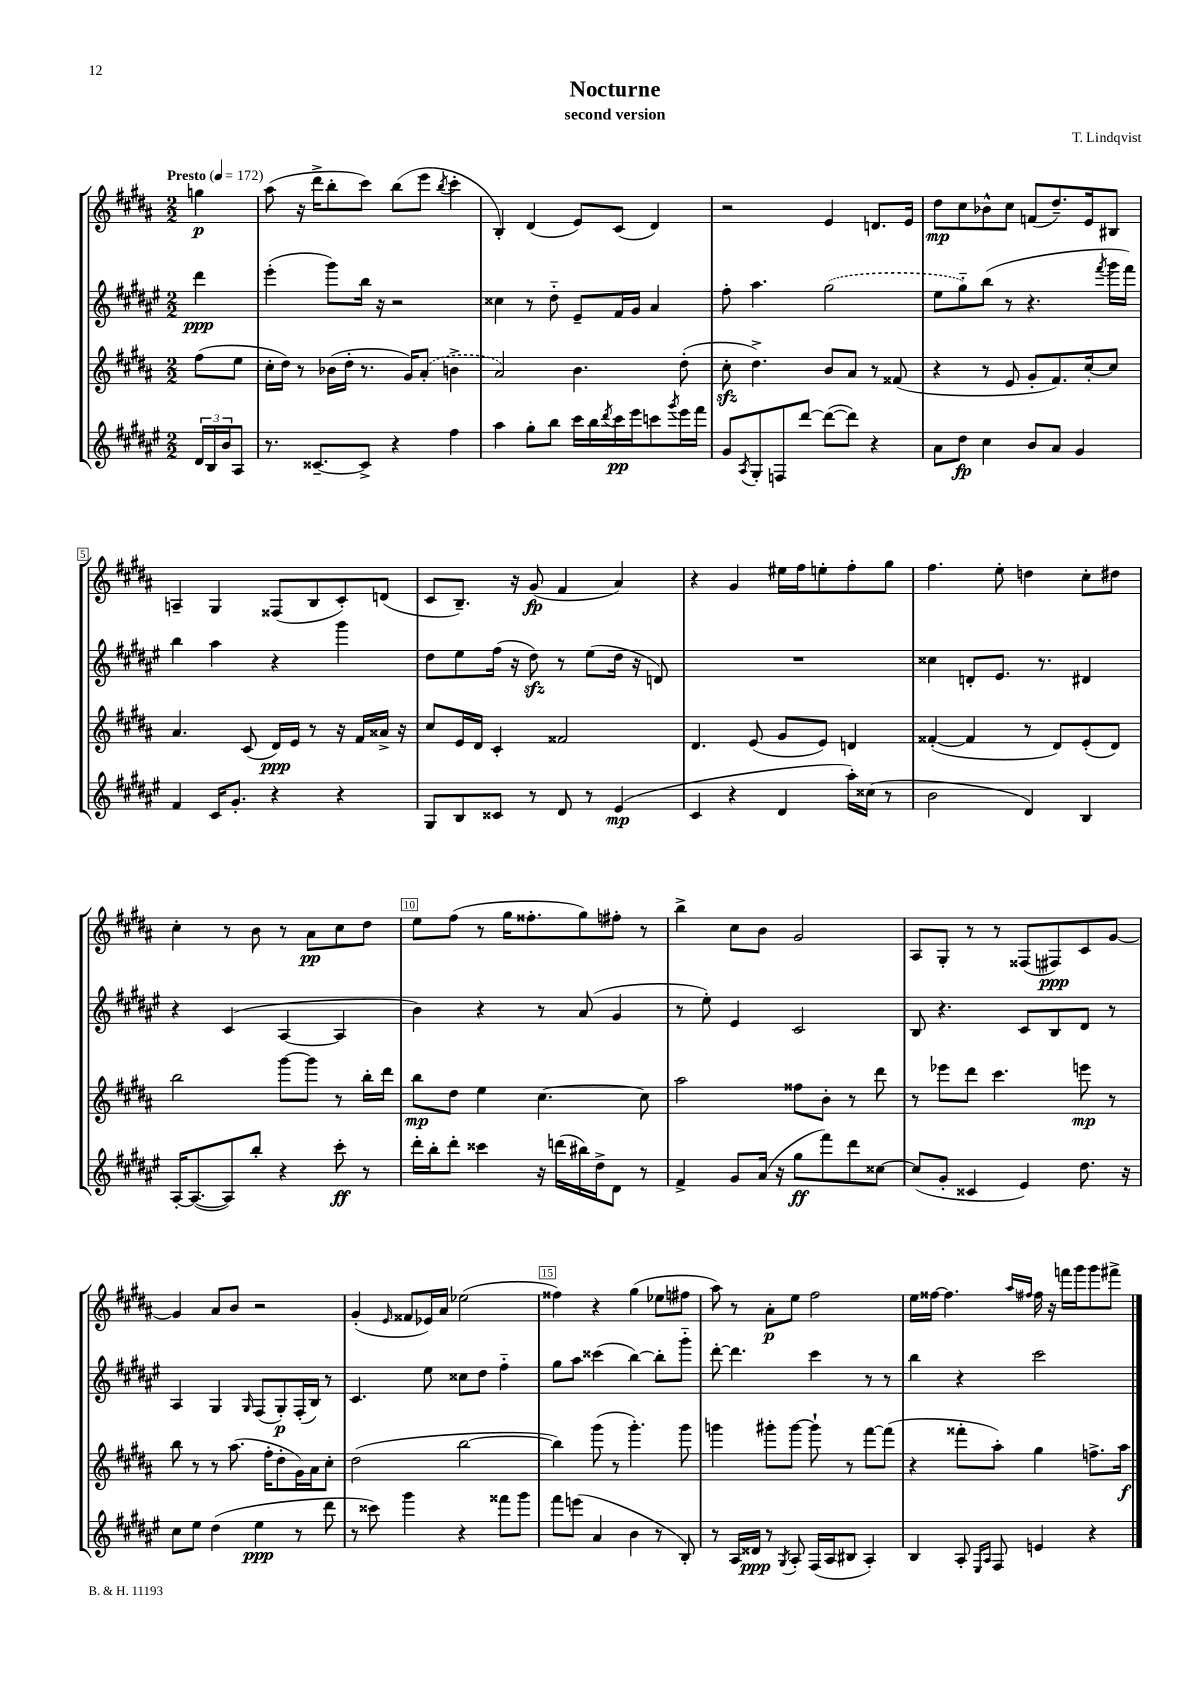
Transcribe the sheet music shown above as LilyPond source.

\header { title = "Nocturne" composer = "T. Lindqvist" subtitle = "second version" }
<<
\new StaffGroup <<
\new Staff = "s0" {
    \clef treble \key b \major \numericTimeSignature \time 2/2 \partial 4 \tempo "Presto" 4 = 172
    g''4\p |
    ais''8( r16 dis'''16-> b''8-. cis'''8) b''8( e'''8 \acciaccatura { b''8 } cis'''4-. |
    b4-.) dis'4( e'8) cis'8( dis'4) |
    r2 e'4 d'8. e'16 |
    dis''8\mp cis''8 bes'8-^ cis''8 f'8( dis''8.--) e'16 bis8 |
    a4-- gis4 fisis8( b8 cis'8-.) d'8( |
    cis'8 b8.--) r16 gis'8\fp( fis'4 ais'4) |
    r4 gis'4 eis''16 fis''16 e''8-. fis''8-. gis''8 |
    fis''4. e''8-. d''4 cis''8-. dis''8 |
    cis''4-. r8 b'8 r8 ais'8\pp cis''8 dis''8 |
    e''8 fis''8( r8 gis''16 fisis''8.-. gis''8) fis''8-. r8 |
    b''4-> cis''8 b'8 gis'2 |
    ais8 gis8-. r8 r8 fisis8( fis8\ppp) cis'8 gis'8~ |
    gis'4 ais'8 b'8 r2 |
    gis'4-.( \grace { e'16 } fisis'8 ees'16) ais'16 ees''2( |
    fisis''4) r4 gis''4( ees''8 fis''8 |
    ais''8) r8 ais'8-.\p e''8 fis''2 |
    e''16 fisis''16~ fisis''4. \grace { ais''16 fis''16 } fis''16 r16 f'''16 gis'''16 gis'''8 fis'''8-> \bar "|." |
}
\new Staff = "s1" {
    \clef treble \key fis \major \numericTimeSignature \time 2/2 \partial 4
    dis'''4\ppp |
    eis'''4-.( gis'''8) b''16 r16 r2 |
    cisis''4 r8 dis''8-_ eis'8-- fis'16 gis'16 ais'4 |
    fis''8-. ais''4. \once \slurDashed gis''2( |
    eis''8 gis''8-_) b''8( r8 r4. \acciaccatura { fis'''8 } gis'''16 fis'''16) |
    b''4 ais''4 r4 gis'''4 |
    dis''8 eis''8 fis''16( r16 dis''8\sfz) r8 eis''8( dis''16 r16 d'8) |
    R1 |
    cisis''4 d'8-. eis'8. r8. dis'4 |
    r4 cis'4( ais4~ ais4 |
    b'4) r4 r8 ais'8( gis'4 |
    r8 eis''8-.) eis'4 cis'2 |
    b8 r4. cis'8 b8 dis'8 r8 |
    ais4 gis4 \grace { gis16 } fis8( gis8-.\p) fis16-.( b16) r8 |
    cis'4. eis''8 cisis''8 dis''8 fis''4-_ |
    gis''8 ais''8 cisis'''4( b''4~) b''8-. gis'''8-_ |
    dis'''8~-. dis'''4. cis'''4 r8 r8 |
    b''4 r4 cis'''2 \bar "|." |
}
\new Staff = "s2" {
    \clef treble \key b \major \numericTimeSignature \time 2/2 \partial 4
    fis''8( e''8 |
    cis''16-. dis''16) r8 bes'16( dis''16-. r8. gis'16) \once \slurDashed ais'8-.( b'4-> |
    ais'2) b'4. dis''8-.( |
    cis''8-.\sfz dis''4.->) b'8 ais'8 r8 fisis'8( |
    r4 r8 e'8 gis'8-. fis'8.) cis''16~-. cis''8 |
    ais'4. cis'8( dis'16\ppp) e'16 r8 r16 fis'16 aisis'16-> r16 |
    cis''8 e'16 dis'16 cis'4-. fisis'2 |
    dis'4. e'8( gis'8 e'8) d'4 |
    fisis'4~-.( fisis'4 r8 dis'8) e'8-.( dis'8) |
    b''2 gis'''8~ gis'''8 r8 b''16-. dis'''16 |
    b''8\mp dis''8 e''4 cis''4.~ cis''8 |
    ais''2 fisis''8 b'8-. r8 dis'''8 |
    r8 ees'''8 dis'''8 cis'''4. e'''8\mp r8 |
    b''8 r8 r8 ais''8.( fis''16-. dis''8-. gis'16) ais'16 cis''8-. |
    dis''2( b''2~ |
    b''4) gis'''8( r8 gis'''4.-.) gis'''8 |
    g'''4 gis'''8-. gis'''8~ gis'''8-! r8 fis'''8~ fis'''8( |
    r4 fisis'''8-. ais''8-.) gis''4 f''8.-> ais''16\f \bar "|." |
}
\new Staff = "s3" {
    \clef treble \key fis \major \numericTimeSignature \time 2/2 \partial 4
    \tuplet 3/2 { dis'16 b16 b'16 } ais8 |
    r8. cisis'8.~-- cisis'8-> r4 fis''4 |
    ais''4 gis''8-. b''8 cis'''16 b''16 \acciaccatura { dis'''8 } cis'''16\pp eis'''16 c'''8 \acciaccatura { gis'''8 } eis'''16 fis'''16 |
    gis'8 \acciaccatura { ais8 } gis8-. f8 dis'''8~ dis'''8~( dis'''8) r4 |
    ais'8 dis''8\fp cis''4 b'8 ais'8 gis'4 |
    fis'4 cis'16 gis'8.-. r4 r4 |
    gis8 b8 cisis'8 r8 dis'8 r8 eis'4\mp( |
    cis'4 r4 dis'4 ais''16-.) cisis''16( r8 |
    b'2 dis'4) b4 |
    ais16~-. ais8.~( ais8) b''8-. r4 cis'''8-.\ff r8 |
    dis'''16-. b''16-. dis'''8-. cisis'''4 r16 d'''16( bis''16) dis''16-> dis'8 r8 |
    fis'4-> gis'8 ais'16( r16 gis''8\ff fis'''8) dis'''8 cisis''8~ |
    cisis''8( gis'8-. cisis'4 eis'4) dis''8. r16 |
    cis''8 eis''8 dis''4( eis''4\ppp r8 dis'''8 |
    r8 cisis'''8) gis'''4 r4 fisis'''8 gis'''8 |
    fis'''8 e'''8( ais'4 b'4 r8 b8-.) |
    r8 ais16 disis'16\ppp r8 \acciaccatura { gis8 } ais8-. fis16( ais16 bis8 ais4-.) |
    b4 ais8-. \grace { eis16 ais16 } fis8 e'4 r4 \bar "|." |
}
>>
>>
\layout { \context { \Score \override BarNumber.break-visibility = ##(#f #t #t) barNumberVisibility = #(every-nth-bar-number-visible 5) \override BarNumber.stencil = #(make-stencil-boxer 0.1 0.3 ly:text-interface::print) } }
